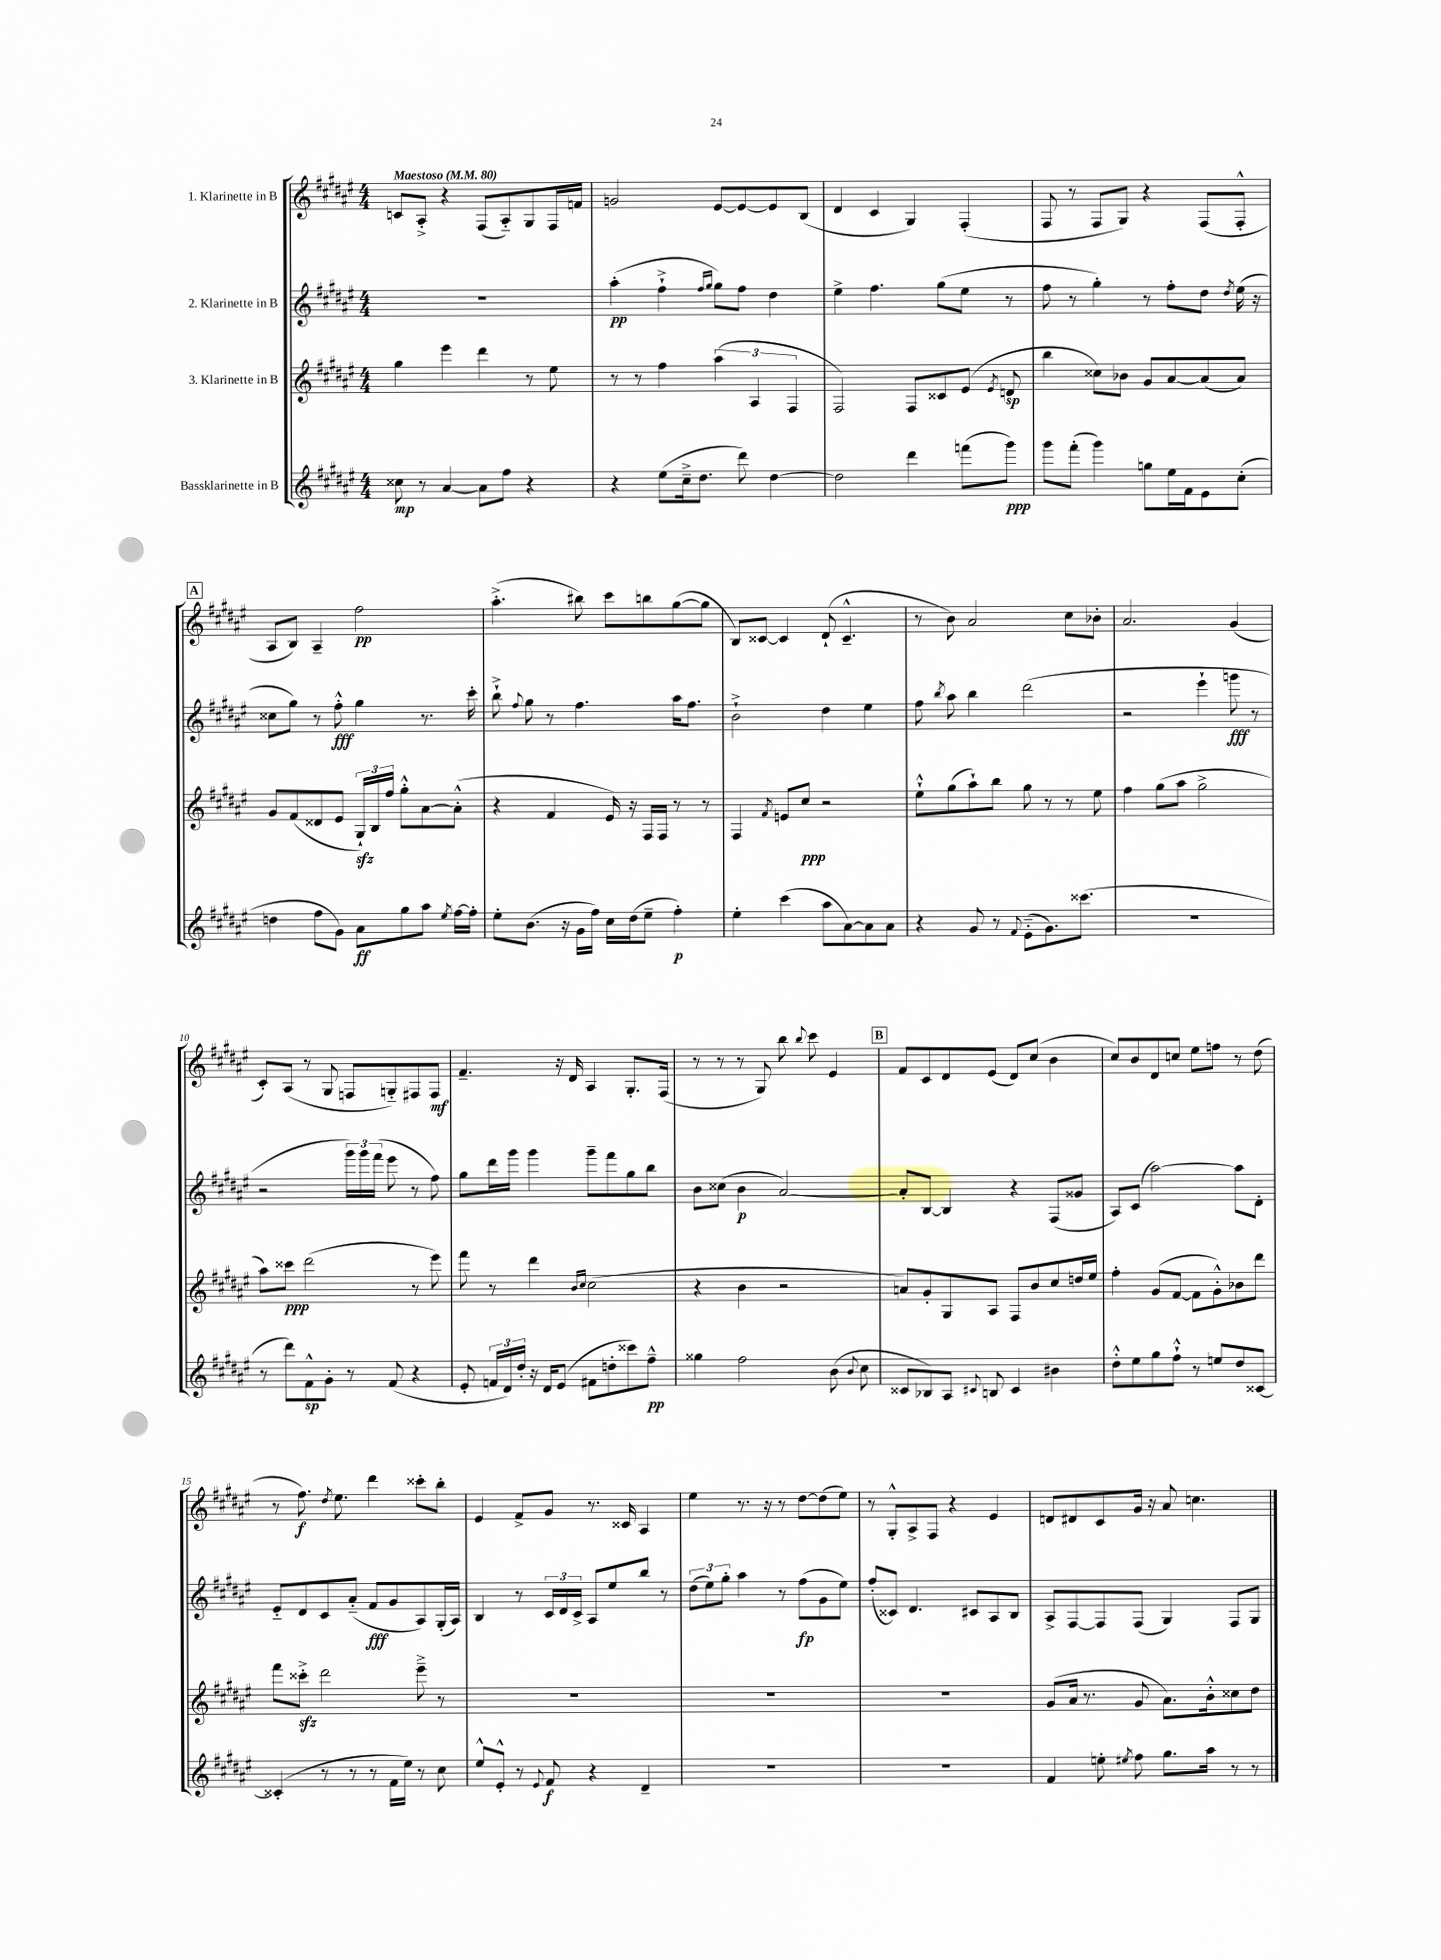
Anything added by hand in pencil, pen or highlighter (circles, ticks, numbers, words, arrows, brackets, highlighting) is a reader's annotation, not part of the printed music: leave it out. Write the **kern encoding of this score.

**kern	**dynam	**kern	**dynam	**kern	**dynam	**kern	**dynam
*part4	*part4	*part3	*part3	*part2	*part2	*part1	*part1
*staff4	*staff4	*staff3	*staff3	*staff2	*staff2	*staff1	*staff1
*I"Bassklarinette in B	*	*I"3. Klarinette in B	*	*I"2. Klarinette in B	*	*I"1. Klarinette in B	*
*clefG2	*	*clefG2	*	*clefG2	*	*clefG2	*
*k[f#c#g#d#a#e#]	*	*k[f#c#g#d#a#e#]	*	*k[f#c#g#d#a#e#]	*	*k[f#c#g#d#a#e#]	*
*M4/4	*	*M4/4	*	*M4/4	*	*M4/4	*
*MM80	*	*MM80	*	*MM80	*	*MM80	*
=1	=1	=1	=1	=1	=1	=1	=1
!	!	!	!	!	!	!LO:TX:a:B:t=Maestoso	!
8cc##X\	mp	4gg#\	.	1r	.	8cn/L	.
8r	.	.	.	.	.	8A#'^/J	.
[4a#/	.	4eee#\	.	.	.	4r	.
8a#\L]	.	4ddd#\	.	.	.	(8F#/L	.
8ff#\J	.	.	.	.	.	8A#/)	.
4r	.	8r	.	.	.	8G#/	.
.	.	8ee#\	.	.	.	16F#/L	.
.	.	.	.	.	.	16fn/JJ	.
=2	=2	=2	=2	=2	=2	=2	=2
4r	.	8r	.	(4aa#'\	pp	2gn/	.
.	.	8r	.	.	.	.	.
(8ee#\L	.	4ff#\	.	4ff#`^\	.	.	.
16cc#~^\k	.	.	.	.	.	.	.
8.dd#\J	.	.	.	.	.	.	.
.	.	.	.	16qqff#/LL	.	.	.
.	.	.	.	16qqgg#/JJ	.	.	.
.	.	(6aa#\	.	8gg#\L)	.	[8e#/L	.
8ddd#\)	.	.	.	8ff#\J	.	8e#/_	.
.	.	6A#/	.	.	.	.	.
[4dd#\	.	.	.	4dd#\	.	8e#/]	.
.	.	6F#/	.	.	.	.	.
.	.	.	.	.	.	(8B/J	.
=3	=3	=3	=3	=3	=3	=3	=3
2dd#\]	.	2F#/)	.	4ee#^\	.	4d#/	.
.	.	.	.	4.ff#\	.	4c#/	.
4ddd#\	.	8F#/L	.	.	.	4G#/)	.
.	.	8c##X/	.	(8gg#\L	.	.	.
(8fffn\L	.	(8e#/J	.	8ee#\J	.	(4F#'/	.
.	.	8qe#/	.	.	.	.	.
8ggg#\J)	ppp	8dn/	sp	8r	.	.	.
=4	=4	=4	=4	=4	=4	=4	=4
8ggg#\L	.	4bb\	.	8ff#\	.	8F#/	.
(8fff#'\J	.	.	.	8r	.	8r	.
4ggg#\)	.	8cc##X\L)	.	4gg#'\)	.	8F#/L	.
.	.	8b-X\J	.	.	.	8G#/J)	.
8ggn\L	.	8g#/L	.	8r	.	4r	.
16ee#\L	.	[8a#/	.	8ff#'\L	.	.	.
16f#\J	.	.	.	.	.	.	.
8e#\	.	(8a#/]	.	8dd#\J	.	(8F#/L	.
.	.	.	.	8qdd#/	.	.	.
(8cc#'\J	.	8a#/J)	.	(16ee#\	.	8F#'^^/J	.
.	.	.	.	16r	.	.	.
!!LO:LB:g=z
!!LO:REH:place=s1:t=A
=5	=5	=5	=5	=5	=5	=5	=5
4ddn\	.	8g#/L	.	8cc##X\L	.	8A#/L	.
.	.	(8f#/	.	8gg#\J)	.	8B/J)	.
8ff#\L	.	8d##X/	.	8r	.	4A#~/	.
8g#\J)	.	8e#/J	.	8ff#'^^\	fff	.	.
8a#\L	ff	24G#zz`/LL)	.	4gg#\	.	2ff#\	pp
.	.	24B/	.	.	.	.	.
.	.	24ff#/JJ	.	.	.	.	.
8gg#\	.	8gg#'^^\L	.	.	.	.	.
8aa#\J	.	[8a#\	.	8.r	.	.	.
8qee#/	.	.	.	.	.	.	.
[16ff#\LL	.	(8a#'^^\J]	.	.	.	.	.
16ff#'\JJ]	.	.	.	16ccc#'\	.	.	.
=6	=6	=6	=6	=6	=6	=6	=6
8ee#'\L	.	4r	.	8bb`^\	.	(4.aa#'^\	.
.	.	.	.	8qqff#/	.	.	.
(8.b\J	.	.	.	8gg#\	.	.	.
.	.	4f#/	.	8r	.	.	.
16r	.	.	.	.	.	.	.
16g#\LL	.	.	.	4.ff#\	.	8bb#X\)	.
16ff#\JJ)	.	.	.	.	.	.	.
16cc#\LL	.	16e#/)	.	.	.	8ccc#\L	.
(16dd#\J	.	16r	.	.	.	.	.
8ee#~\J	.	16F#/LL	.	.	.	8bbn\	.
.	.	16F#/JJ	.	.	.	.	.
4ff#'\)	p	8r	.	16aa#\KL	.	([8gg#\	.
.	.	.	.	8.ff#\J	.	.	.
.	.	8r	.	.	.	8gg#\J]	.
=7	=7	=7	=7	=7	=7	=7	=7
4ee#'\	.	4F#/	.	2b`^\	.	8B/L)	.
.	.	.	.	.	.	[8c##X/J	.
.	.	8qf#/	.	.	.	.	.
(4ccc#\	.	8en/L	.	.	.	4c##/]	.
.	.	8cc#/J	ppp	.	.	.	.
8aa#\L	.	2r	.	4dd#\	.	(8d#`/	.
[8a#\)	.	.	.	.	.	4.c##~^^/	.
8a#\]	.	.	.	4ee#\	.	.	.
8a#\J	.	.	.	.	.	.	.
=8	=8	=8	=8	=8	=8	=8	=8
4r	.	8ee#`^^\L	.	8ff#\	.	8r	.
.	.	.	.	8qbb/	.	.	.
.	.	(8gg#\	.	8aa#\	.	8b\)	.
8g#/	.	8aa#`\)	.	4bb\	.	2a#/	.
8r	.	8bb\J	.	.	.	.	.
8qqf#/	.	.	.	.	.	.	.
(8e#\L	.	8gg#\	.	(2ddd#\	.	.	.
8.g#\)	.	8r	.	.	.	.	.
.	.	8r	.	.	.	8cc#\L	.
(8.ccc##X\J	.	.	.	.	.	.	.
.	.	8ee#\	.	.	.	8b-X'\J	.
=9	=9	=9	=9	=9	=9	=9	=9
1r	.	4ff#\	.	2r	.	2.a#/	.
.	.	(8gg#\L	.	.	.	.	.
.	.	8aa#\J	.	.	.	.	.
.	.	2gg#^\	.	4eee#`\	.	.	.
.	.	.	.	8gggn\	fff	(4g#/	.
.	.	.	.	8r	.	.	.
!!LO:LB:g=z
=10	=10	=10	=10	=10	=10	=10	=10
8r	.	8aa#\L)	.	2r	.	8c#'/L)	.
8ddd#\L)	.	8ccc##X\J	ppp	.	.	(8A#/J	.
8f#^^\	sp	(2ddd#\	.	.	.	8r	.
8g#'\J	.	.	.	.	.	8G#/	.
8r	.	.	.	24ggg#\LL)	.	8Fn/L	.
.	.	.	.	24ggg#\	.	.	.
.	.	.	.	(24fff#\JJ	.	.	.
(8f#/	.	.	.	8eee#\	.	8Gn/)	.
4r	.	8r	.	8r	.	8F#X/	.
.	.	8eee#\)	.	8ff#\)	.	8F#/J	mf
=11	=11	=11	=11	=11	=11	=11	=11
8e#'/	.	8fff#\	.	8gg#\L	.	4.f#~/	.
24fn/LL	.	8r	.	16ddd#\L	.	.	.
24d#/)	.	.	.	.	.	.	.
.	.	.	.	16ggg#\JJ	.	.	.
24dd#'/JJ	.	.	.	.	.	.	.
16r	.	4ddd#\	.	4ggg#\	.	.	.
16d#/KL	.	.	.	.	.	.	.
(8e#/J	.	.	.	.	.	16r	.
.	.	.	.	.	.	16d#/	.
.	.	16qqb/LL	.	.	.	.	.
.	.	16qqcc#/JJ	.	.	.	.	.
8f#X\L	.	(2cc#\	.	8ggg#~\L	.	4A#/	.
8ddn'\	.	.	.	8fff#\	.	.	.
8ccc##X\)	.	.	.	8gg#\	.	8.G#'/L	.
8ff#~^^\J	pp	.	.	8bb\J	.	.	.
.	.	.	.	.	.	(16F#/Jk	.
=12	=12	=12	=12	=12	=12	=12	=12
4gg##X\	.	4r	.	8b\L	.	8r	.
.	.	.	.	(8cc##X\J	.	8r	.
2ff#\	.	4b\	.	4b\	p	8r	.
.	.	.	.	.	.	8G#/)	.
.	.	2r	.	[2a#/)	.	8bb\	.
.	.	.	.	.	.	8qqbb/	.
.	.	.	.	.	.	8ccc#\	.
(8b\	.	.	.	.	.	4e#/	.
8qqb/	.	.	.	.	.	.	.
8cc#\	.	.	.	.	.	.	.
!!LO:REH:place=s1:t=B
=13	=13	=13	=13	=13	=13	=13	=13
8c##X/L	.	8an/L)	.	8a#'/L]	.	8f#/L	.
8B-X/)	.	8g#'/	.	[8B/J	.	8c#/	.
8A#/J	.	8G#/	.	4B/]	.	8d#/	.
8qqc#X/	.	.	.	.	.	.	.
8Bn/	.	8A#/J	.	.	.	(8e#/J	.
4c#/	.	8F#/L	.	4r	.	8d#/L)	.
.	.	8b/	.	.	.	(8cc#/J	.
4b#X\	.	8cc#/	.	(8F#/L	.	4b\	.
.	.	16ddn/L	.	8g##X/J	.	.	.
.	.	16ee#/JJ	.	.	.	.	.
=14	=14	=14	=14	=14	=14	=14	=14
8dd#'^^\L	.	4ff#'\	.	8A#/L)	.	8cc#/L)	.
8ee#\	.	.	.	(8c#/J	.	8b/	.
8gg#\	.	(8g#/L	.	[2aa#\)	.	8d#/	.
8ff#`^^\J	.	[8f#/J	.	.	.	8ccn/J	.
8r	.	8f#\L]	.	.	.	8ee#\L	.
8een/L	.	8g#'^^\)	.	.	.	8ffn\J	.
8dd#/	.	8b-X\	.	8aa#\L]	.	8r	.
[8c##X/J	.	8ddd#\J	.	8d#'\J	.	(8dd#\	.
!!LO:LB:g=z
=15	=15	=15	=15	=15	=15	=15	=15
(4c##X'/]	.	8fff#\L	.	8e#/L	.	8r	.
.	.	8ccc##Xzz'^\J	.	8d#/	.	8.ff#\)	f
8r	.	2ddd#\	.	8c#/	.	.	.
.	.	.	.	.	.	8qdd#/	.
.	.	.	.	.	.	8.ee#\	.
8r	.	.	.	(8a#/J	.	.	.
8r	.	.	.	8f#/L	fff	4ddd#\	.
16f#\LL	.	.	.	8g#/	.	.	.
16ee#\JJ)	.	.	.	.	.	.	.
8r	.	8eee#~^\	.	8A#/)	.	8ccc##X'\L	.
8cc#\	.	8r	.	(16G#'/L	.	8bb'\J	.
.	.	.	.	16A#/JJ)	.	.	.
=16	=16	=16	=16	=16	=16	=16	=16
8ee#^^/L	.	1r	.	4B/	.	4e#/	.
8e#'^^/J	.	.	.	.	.	.	.
8r	.	.	.	8r	.	8f#^/L	.
8qqe#/	.	.	.	.	.	.	.
8f#/	f	.	.	24c#/LL	.	8g#/J	.
.	.	.	.	24d#/	.	.	.
.	.	.	.	24c#^/JJ	.	.	.
4r	.	.	.	8A#/L	.	8.r	.
.	.	.	.	8ee#/	.	.	.
.	.	.	.	.	.	16c##X/	.
4d#~/	.	.	.	8bb/J	.	4A#/	.
.	.	.	.	8r	.	.	.
=17	=17	=17	=17	=17	=17	=17	=17
1r	.	1r	.	(12dd#\L	.	4ee#\	.
.	.	.	.	12ee#\)	.	.	.
.	.	.	.	12gg#'\J	.	.	.
.	.	.	.	4aa#\	.	8.r	.
.	.	.	.	.	.	16r	.
.	.	.	.	8r	.	8r	.
.	.	.	.	(8ff#\L	fp	[8dd#\L	.
.	.	.	.	8g#\	.	(8dd#\]	.
.	.	.	.	8ee#\J)	.	8ee#\J)	.
=18	=18	=18	=18	=18	=18	=18	=18
1r	.	1r	.	(8ff#'/L	.	8r	.
.	.	.	.	8c##X/J)	.	8G#'^^/L	.
.	.	.	.	4.d#/	.	8A#^/	.
.	.	.	.	.	.	8F#/J	.
.	.	.	.	.	.	4r	.
.	.	.	.	8c#X/L	.	.	.
.	.	.	.	8A#/	.	4e#/	.
.	.	.	.	8B/J	.	.	.
=19	=19	=19	=19	=19	=19	=19	=19
4f#/	.	(8g#/L	.	8A#^/L	.	8dn/L	.
.	.	16a#/Jk	.	[8F#/	.	8d#X/	.
.	.	8.r	.	.	.	.	.
8een'\	.	.	.	8F#/]	.	8c#/	.
8qee#X/	.	.	.	.	.	.	.
8ff#\	.	8g#/	.	(8F#/J	.	16g#/Jk	.
.	.	.	.	.	.	16r	.
8.gg#\L	.	8.a#\L)	.	4G#/)	.	8a#/	.
.	.	.	.	.	.	4.ccn\	.
16aa#\Jk	.	16b'^^\k	.	.	.	.	.
8r	.	8cc##X\	.	8F#/L	.	.	.
8r	.	8dd#\J	.	8G#/J	.	.	.
==	==	==	==	==	==	==	==
*-	*-	*-	*-	*-	*-	*-	*-
